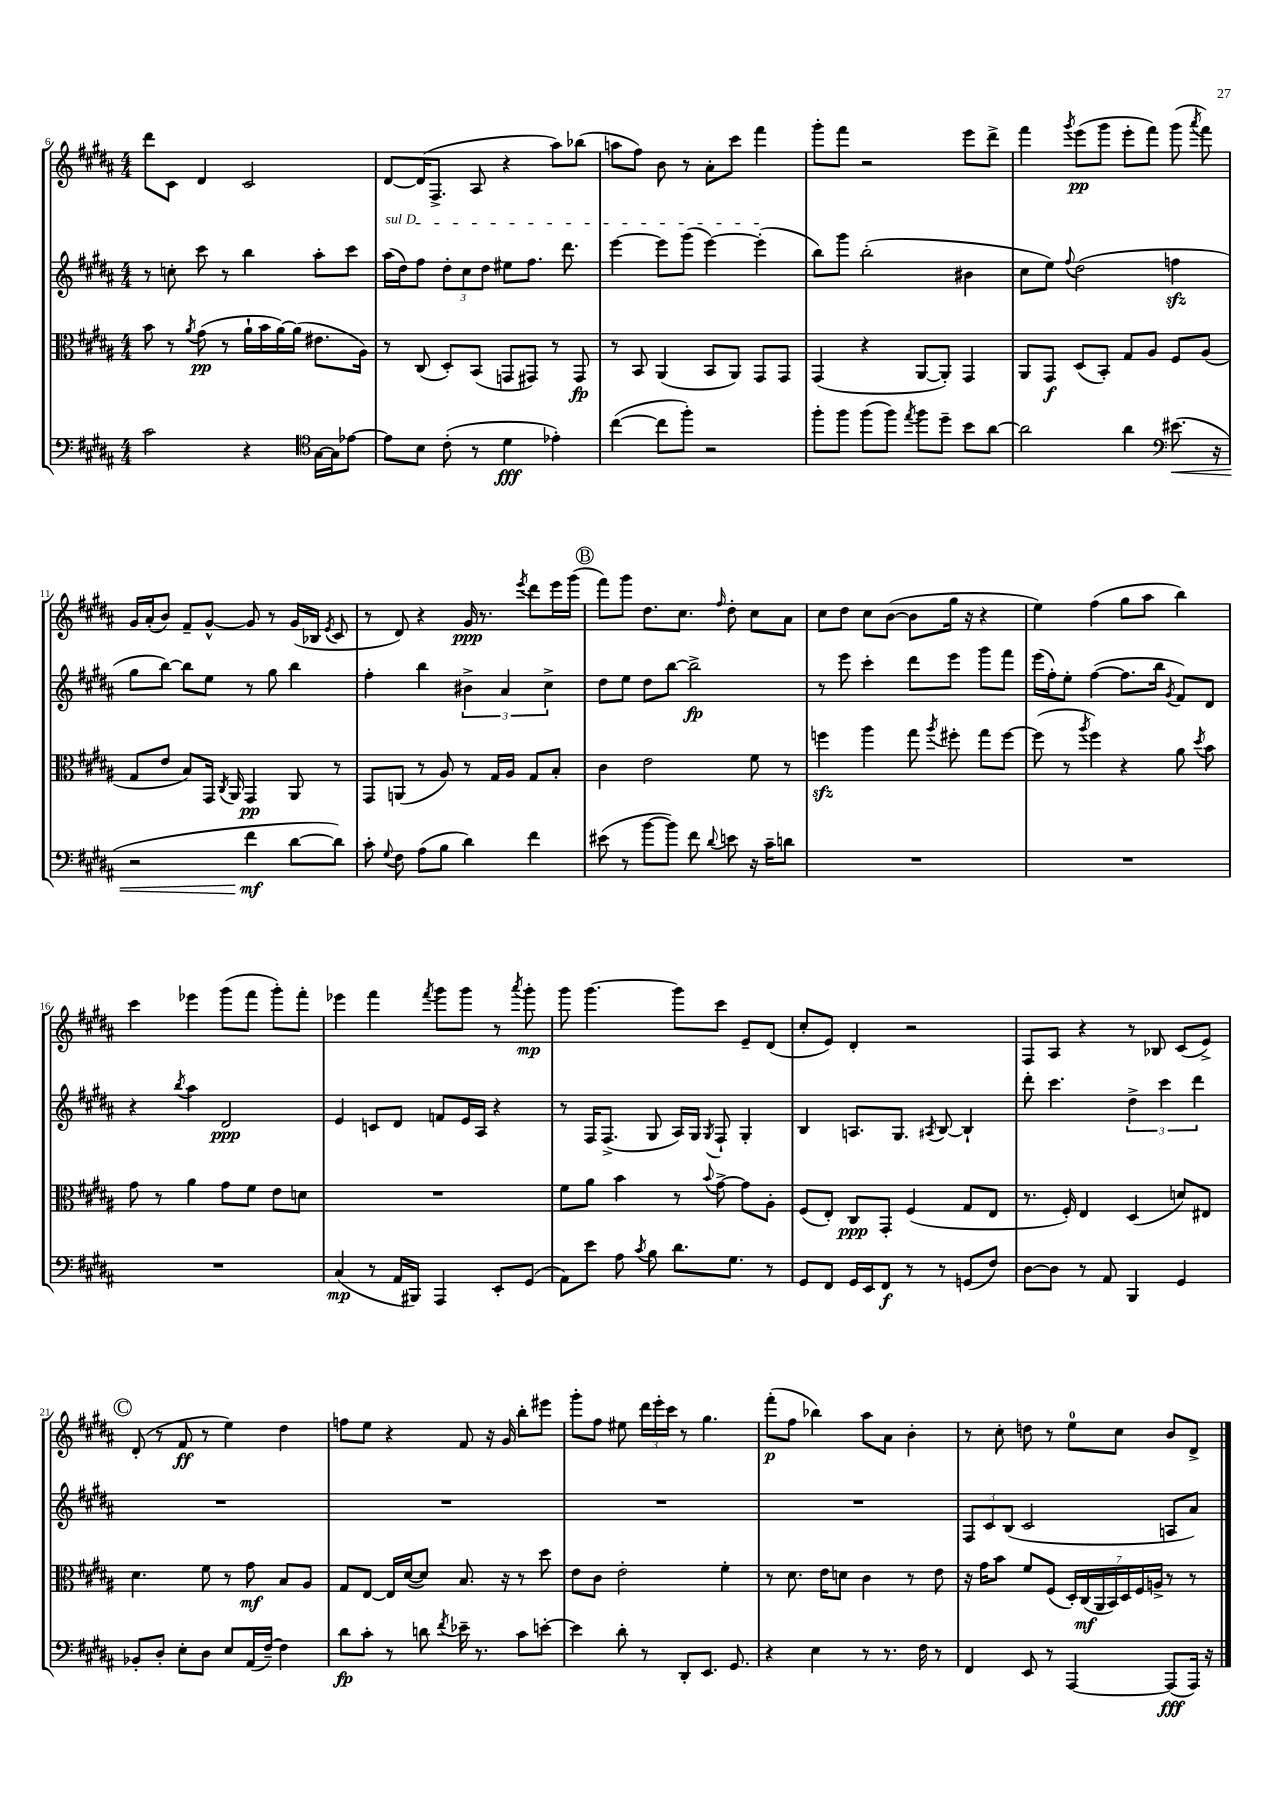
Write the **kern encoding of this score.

**kern	**kern	**kern	**kern
*staff4	*staff3	*staff2	*staff1
*clefF4	*clefC3	*clefG2	*clefG2
*k[f#c#g#d#a#]	*k[f#c#g#d#a#]	*k[f#c#g#d#a#]	*k[f#c#g#d#a#]
*M4/4	*M4/4	*M4/4	*M4/4
2c#	8b	8r	8ddd#
.	8r	8cc'	8c#
.	8qa#	.	.
.	(8g#	8ccc#	4d#
.	8r	8r	.
4r	16a#`	4bb	2c#
.	16b	.	.
.	[16a#)	.	.
.	(16a#]	.	.
*clefC4	*	*	*
[16G#	8.e#	8aa#'	.
16G#]	.	.	.
[8e-	.	8ccc#	.
.	16A#)	.	.
=	=	=	=
8e-]	8r	(16aa#	[8d#
.	.	16dd#)	.
8B	(8C#	8ff#	(16d#]
.	.	.	8.F#^
(8c#'	8D#')	12dd#'	.
.	.	12cc#	.
8r	(8BB	.	8A#
.	.	12dd#	.
4d#	8GG	8ee#	4r
.	8GG#)	8.ff#	.
4e-')	8r	.	8aa#)
.	.	8.ddd#	.
.	8GG#	.	(8bb-
=	=	=	=
([4cc#	8r	[4eee	8aa
.	8BB	.	8ff#)
8cc#]	(4AA#	8eee]	8b
8ff#')	.	(8ggg#	8r
2r	8BB	[4eee)	8a#'
.	8AA#)	.	8ccc#
.	8GG#	(4eee']	4fff#
.	8GG#	.	.
=	=	=	=
8ff#'	(4GG#	8bb)	8ggg#'
8ff#	.	8ggg#	8fff#
(8ff#	4r	(2bb'	2r
8ff#)	.	.	.
8qee	.	.	.
8ff#	[8AA#	.	.
8dd#~	8AA#'])	.	.
8b	4GG#	4b#	8eee
[8a#	.	.	8ddd#^
=	=	=	=
2a#]	8AA#	8cc#	4fff#
.	8GG#	8ee)	.
.	.	8qqff#	8qggg#
.	(8D#	(2dd#	(8eee
.	8BB')	.	8ggg#
4a#	8G#	.	8eee'
.	8A#	.	8fff#)
*clefF4	*	*	*
(8.e#	8F#	4ff	(8ggg#
.	.	.	8qaaa#
.	(8A#	.	8fff#)
16r	.	.	.
=	=	=	=
2r	8G#	8gg#	16g#
.	.	.	(16a#'
.	8e	[8bb)	8b)
.	8B)	8bb]	8f#~
.	16GG#	8ee	[8g#^^
.	8qC#	.	.
.	16AA#	.	.
4f#	4GG#	8r	8g#]
.	.	8gg#	8r
[8d#	8AA#	4bb	(16g#
.	.	.	16B-
.	.	.	8qe
8d#])	8r	.	8c#
=	=	=	=
8c#'	8GG#	4ff#'	8r
8qqG#	.	.	.
8F#	(8AA	.	8d#)
(8A#	8r	4bb	4r
8B	8A#)	.	.
4d#)	8r	6b#^	16g#
.	.	.	8.r
.	16G#	.	.
.	.	6a#	.
.	16A#	.	.
.	.	.	8qeee
4f#	8G#	.	8ddd#
.	.	6cc#^	.
.	8B'	.	16eee
.	.	.	(16ggg#
=	=	=	=
(8e#	4c#	8dd#	8fff#)
8r	.	8ee	8ggg#
[8b	2e	8dd#	8.dd#
8b])	.	[8bb	.
.	.	.	8.cc#
8f#	.	2bb^]	.
8qqd#	.	.	16qqff#
8e	.	.	8dd#'
16r	8f#	.	8cc#
16c#~	.	.	.
8d	8r	.	8a#
=	=	=	=
1r	4ff	8r	8cc#
.	.	8eee	8dd#
.	4aa#	4ccc#'	8cc#
.	.	.	([8b
.	8gg#	8ddd#	8b]
.	8qaa#	.	.
.	8ff#'	8eee	16gg#
.	.	.	16r
.	8gg#	8ggg#	4r
.	[8ff#	8fff#	.
=	=	=	=
1r	(8ff#]	(16eee	4ee)
.	.	16ff#')	.
.	8r	8ee'	.
.	8qaa#	.	.
.	4ff#)	([4ff#	(4ff#
.	4r	8.ff#]	8gg#
.	.	.	8aa#
.	.	16bb	.
.	.	8qg#	.
.	8a#	8f#)	4bb)
.	8qdd#	.	.
.	8b	8d#	.
=	=	=	=
1r	8g#	4r	4ccc#
.	8r	.	.
.	.	8qbb	.
.	4a#	4aa#	4eee-
.	8g#	2d#	(8ggg#
.	8f#	.	8fff#
.	8e	.	8ggg#')
.	8d	.	8fff#'
=	=	=	=
(4C#	1r	4e	4eee-
8r	.	8c	4fff#
16AA#	.	8d#	.
16BBB#)	.	.	.
.	.	.	8qfff#
4AAA#	.	8f	8ggg#
.	.	16e	8ggg#
.	.	16A#	.
8EE'	.	4r	8r
.	.	.	8qaaa#
(8GG#	.	.	8ggg#'
=	=	=	=
8AA#)	8f#	8r	8ggg#
8e	8a#	16F#	[4.ggg#
.	.	(8.F#^	.
8A#	4b	.	.
8qc#	.	.	.
8B	.	8G#	.
8.d#	8r	16A#)	8ggg#]
.	.	16G#	.
.	8qqb	8qG#	.
.	[8g#^	8F#`	8ccc#
8.G#	.	.	.
.	8g#]	4G#'	8e~
8r	8A#'	.	(8d#
=	=	=	=
8GG#	(8F#	4B	8cc#'
8FF#	8E')	.	8e)
16GG#	8C#	8.A	4d#'
16EE	.	.	.
8FF#	8GG#'	.	.
.	.	8.G#	.
8r	(4F#	.	2r
.	.	8qA#	.
8r	.	[8B	.
(8GG	8G#	4B`]	.
8F#)	8E	.	.
=	=	=	=
[8D#	8.r	8ddd#'	8F#
8D#]	.	4.ccc#	8A#
.	16F#')	.	.
8r	4E	.	4r
8AA#	.	.	.
4BBB	(4D#	6dd#^	8r
.	.	.	8B-
.	.	6ccc#	.
4GG#	8d)	.	(8c#
.	.	6ddd#	.
.	8E#	.	8e^)
=	=	=	=
8BB-'	4.d#	1r	(8d#'
8D#'	.	.	8r
8E'	.	.	8f#
8D#	8f#	.	8r
8E	8r	.	4ee)
(16AA#	8g#	.	.
[16F#~)	.	.	.
4F#]	8B	.	4dd#
.	8A#	.	.
=	=	=	=
8d#	8G#	1r	8ff
8c#'	[8E	.	8ee
8r	16E]	.	4r
.	([16d#	.	.
8d	8d#])	.	.
8qf#	.	.	.
16e-~	8.B	.	8f#
8.r	.	.	.
.	.	.	16r
.	16r	.	16g#
8c#	8r	.	8bb'
[8e'	8dd#	.	8eee#
=	=	=	=
4e]	8e	1r	8ggg#'
.	8c#	.	8ff#
8d#'	2e'	.	8ee#
8r	.	.	24ddd#
.	.	.	24eee'
.	.	.	24ccc#
8DD#'	.	.	8r
8.EE	.	.	4.gg#
.	4f#'	.	.
8.GG#	.	.	.
=	=	=	=
4r	8r	1r	(8fff#'
.	8.d#	.	8ff#
4E	.	.	4bb-)
.	16e	.	.
.	8d	.	.
8r	4c#	.	8aa#
8.r	.	.	8a#
.	8r	.	4b'
16F#	.	.	.
8r	8e	.	.
=	=	=	=
4FF#	16r	12F#	8r
.	16g#	.	.
.	.	12c#	.
.	8b	.	8cc#'
.	.	(12B	.
8EE	8f#	2c#	8dd
8r	(8F#	.	8r
[4AAA#	28D#')	.	8ee
.	(28C#	.	.
.	28AA#	.	.
.	28BB)	.	.
.	.	.	8cc#
.	28D#	.	.
.	28F#	.	.
.	28A^	.	.
(8AAA#]	8r	8A	8b
16AAA#)	8r	8a#)	8d#^
16r	.	.	.
==	==	==	==
*-	*-	*-	*-
